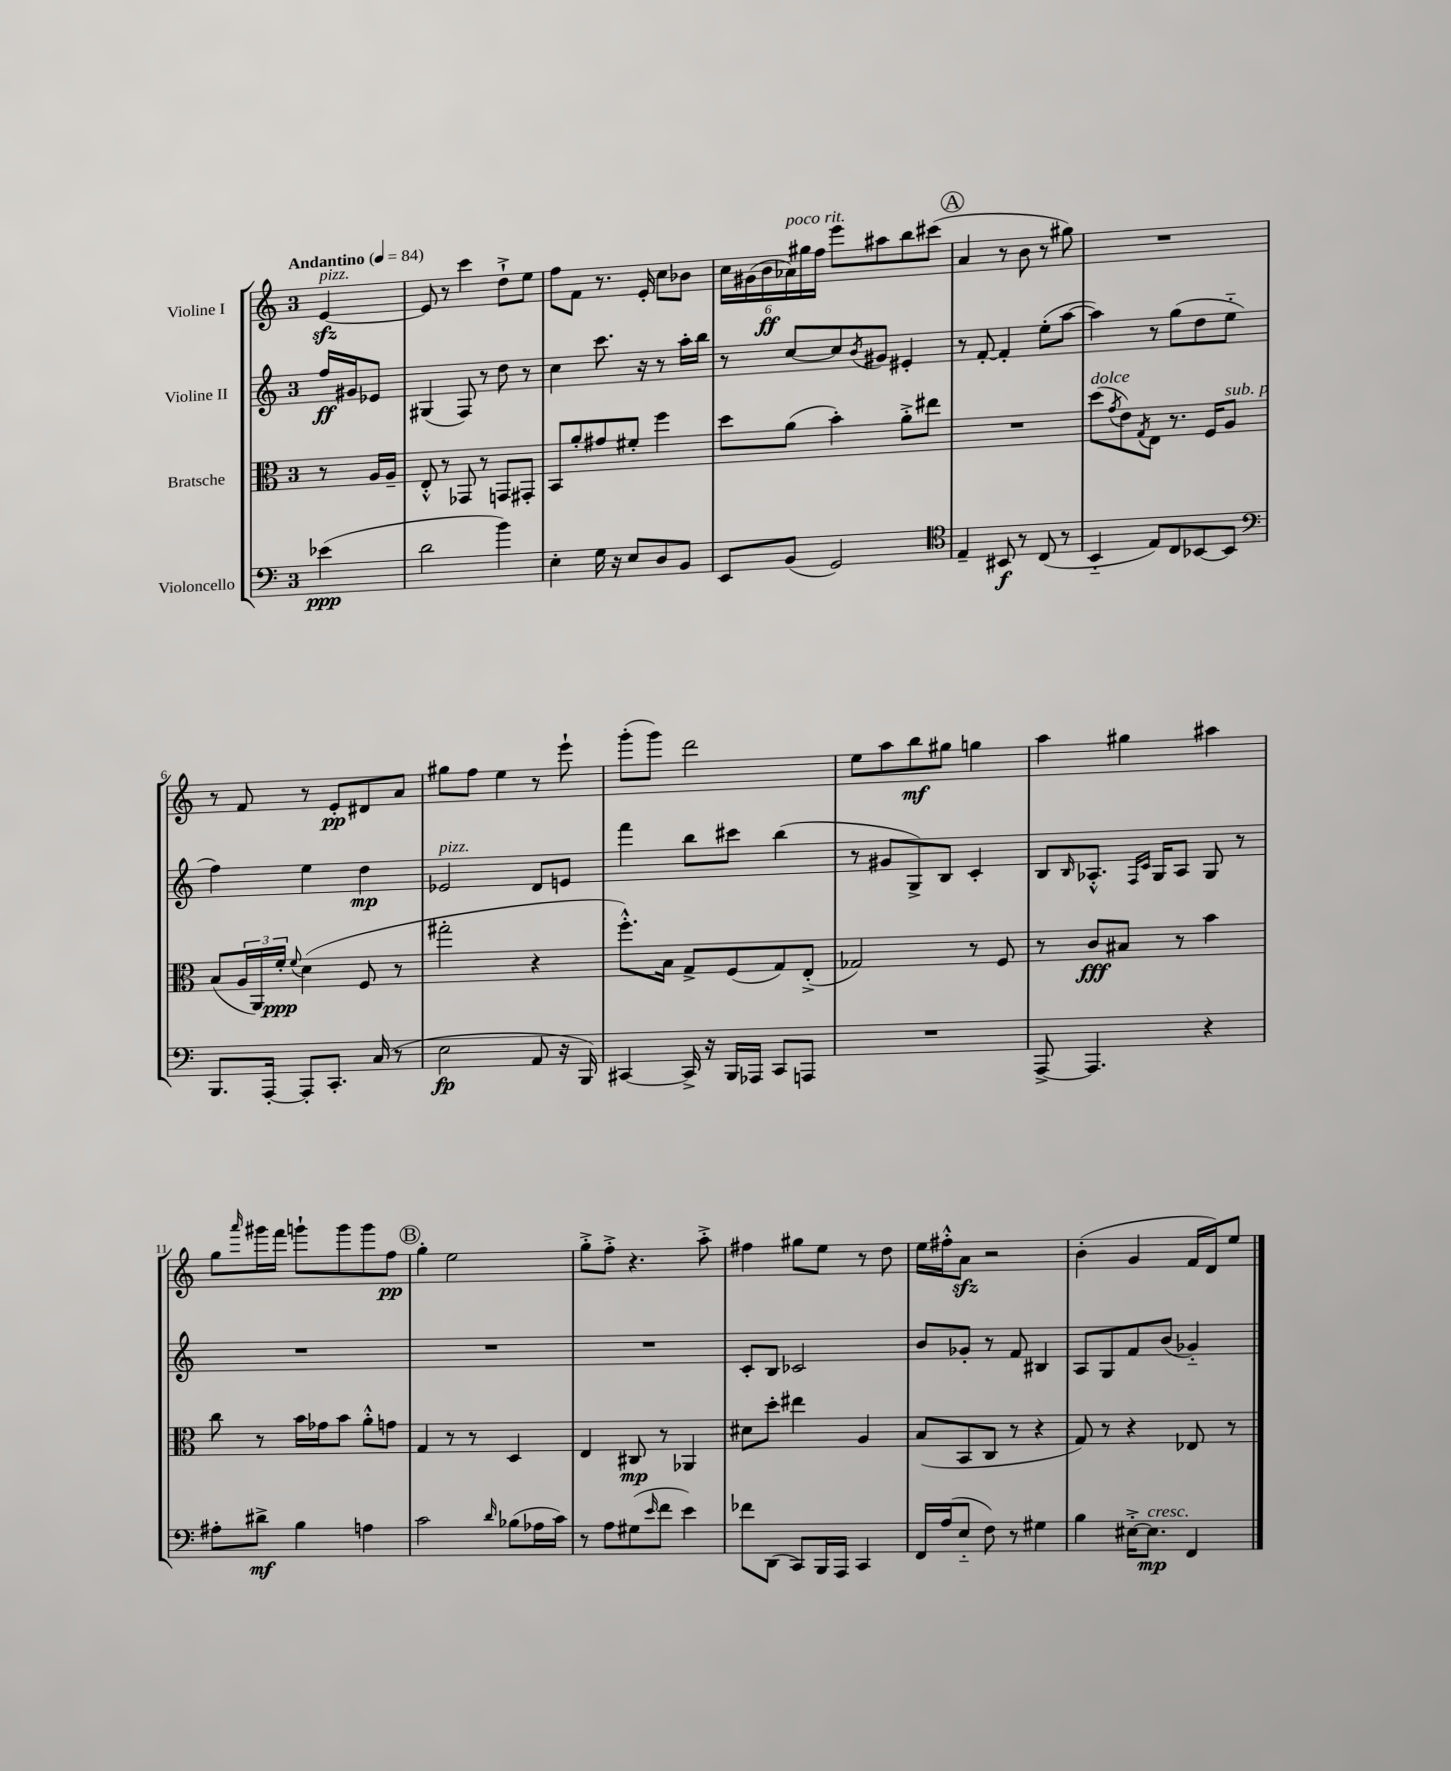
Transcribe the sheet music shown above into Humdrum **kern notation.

**kern	**kern	**kern	**kern
*staff4	*staff3	*staff2	*staff1
*clefF4	*clefC3	*clefG2	*clefG2
*k[]	*k[]	*k[]	*k[]
*M3/4	*M3/4	*M3/4	*M3/4
*MM84	*MM84	*MM84	*MM84
(4e-\	8r	16ff/LL	[4e/
.	.	16g#/J	.
.	16A/LL	8e-/J	.
.	16A~/JJ	.	.
=	=	=	=
2d\	8E'^^/	(4G#/	8e/]
.	8r	.	8r
.	8GG-/	8F/)	4ccc\
.	8r	8r	.
4b\)	8GG/L	8dd\	8dd`^\L
.	8GG#'/J	8r	8ee\J
=	=	=	=
4E'\	8BB/L	4cc\	8ff\L
.	8a'/	.	8f\J
16G\	8g#/	8.ccc\	8.r
16r	.	.	.
8E/L	8f#'/J	.	.
.	.	16r	16e'/
8D/	4ff\	8r	8cc\L
8BB/J	.	16aa'\LL	8b-\J
.	.	16bb\JJ	.
=	=	=	=
8EE/L	8dd\L	8r	24cc\LL
.	.	.	(24g#\
.	.	.	24b\
(8BB/J	(8a\J	[8cc/L	24a-\)
.	.	.	24gg#\
.	.	.	24ff\JJ
2GG/)	4b'\)	8cc/]	8eee\L
.	.	8qb/	.
.	.	8g#/J	8aa#\
.	8a'^\L	4e#'/	8bb\
.	8ee#\J	.	(8ccc#\J
=	=	=	=
*clefC4	*	*	*
4E~/	2.r	8r	4a/
.	.	[8f'/	.
8BB#/	.	4f'/]	8r
8r	.	.	8b\
(8C/	.	(8ee'\L	8r
8r	.	[8aa\J	8gg#\)
=	=	=	=
4BB'~/	(8dd\L	4aa\])	2.r
.	8qg/	.	.
.	8e\)	.	.
.	8qG/	.	.
8E/L)	8E\J	8r	.
8C/	8.r	(8gg\L	.
[8BB-/	.	8dd\	.
.	16F/LK	.	.
8BB-/]J	8A/J	8ee'~\J	.
=	=	=	=
*clefF4	*	*	*
8.BBB/L	(8B/L	4ff\)	8r
.	24A/L	.	8f/
.	24AA/)	.	.
[16AAA'/Jk	.	.	.
.	24f'/JJ	.	.
.	8qqf/	.	.
8AAA'/]L	(4d\	4ee\	8r
8.CC'/J	.	.	8e'/L
.	8F/	4dd\	8d#/
(16C/	.	.	.
8r	8r	.	8a/J
=	=	=	=
2E\	2gg#'\	2e-/	8gg#\L
.	.	.	8ff\J
.	.	.	4ee\
8AA/	4r	8d/L	8r
16r	.	8e/J	8eee`\
16BBB/)	.	.	.
=	=	=	=
[4CC#/	8.ff'^^\L)	4fff\	(8ggg'\L
.	.	.	8ggg\J)
.	16B\Jk	.	.
16CC#^/]	8G^/L	8bb\L	2ddd\
16r	.	.	.
16BBB/LL	(8F/	8ccc#\J	.
16AAA-/JJ	.	.	.
8CC#/L	8G/)	(4bb\	.
8AAA/J	(8E'^/J	.	.
=	=	=	=
2.r	2G-/)	8r	8ee\L
.	.	8g#/L	8aa\
.	.	8G^/)	8bb\
.	.	8B/J	8gg#\J
.	8r	4c'/	4gg\
.	8F/	.	.
=	=	=	=
[8AAA^/	8r	8B/L	4aa\
.	.	16qqB/	.
4.AAA/]	8c/L	8.A-'^^/J	.
.	8B#/J	.	4gg#\
.	.	16qqF/LL	.
.	.	16qqc/JJ	.
.	.	16G/LK	.
.	8r	8A-/J	.
4r	4b\	8G/	4aa#\
.	.	8r	.
=	=	=	=
8A#'\L	8cc\	2.r	8gg\L
.	.	.	16qqaaa/
8d#^\J	8r	.	16ggg#\L
.	.	.	16fff\JJ
4B\	16b\LL	.	8ggg`\L
.	16g-\J	.	.
.	8b\J	.	8ggg\
4A\	8a'^^\L	.	8ggg\
.	8g\J	.	8ff\J
=	=	=	=
2c\	4G/	2.r	4gg'\
.	8r	.	2ee\
.	8r	.	.
16qqd/	.	.	.
(8B-\L	4D/	.	.
16A-\L	.	.	.
16c\JJ)	.	.	.
=	=	=	=
8r	4E/	2.r	8gg'^\L
8A\L	.	.	8ff'^\J
(8G#\	8C#/	.	4.r
16qqe/	.	.	.
8f\J	8r	.	.
4e\)	4AA-/	.	.
.	.	.	8aa'^\
=	=	=	=
8f-\L	8d#\L	8c'/L	4ff#\
(8DD\J	8dd'\J	8B/J	.
8CC/L)	4ee#\	2c-/	8gg#\L
16BBB/L	.	.	8ee\J
16AAA/JJ	.	.	.
4CC/	4A/	.	8r
.	.	.	8dd\
=	=	=	=
16FF/LL	(8B/L	8b/L	16ee\LL
(16A/J	.	.	16ff#'^^\J
8E'~/J	8BB/	8g-'/J	8a\J
8F\)	8C/J	8r	2r
8r	8r	8f/	.
4G#\	4r	4B#/	.
=	=	=	=
4B\	8G/)	8A/L	(4b'\
.	8r	8G/	.
[16E#'^\LK	4r	8f/	4g/
8.E#\]J	.	.	.
.	.	(8b/J	.
4FF/	8E-/	4g-'~/)	16f/LL
.	.	.	16d/J)
.	8r	.	8ee/J
==	==	==	==
*-	*-	*-	*-
